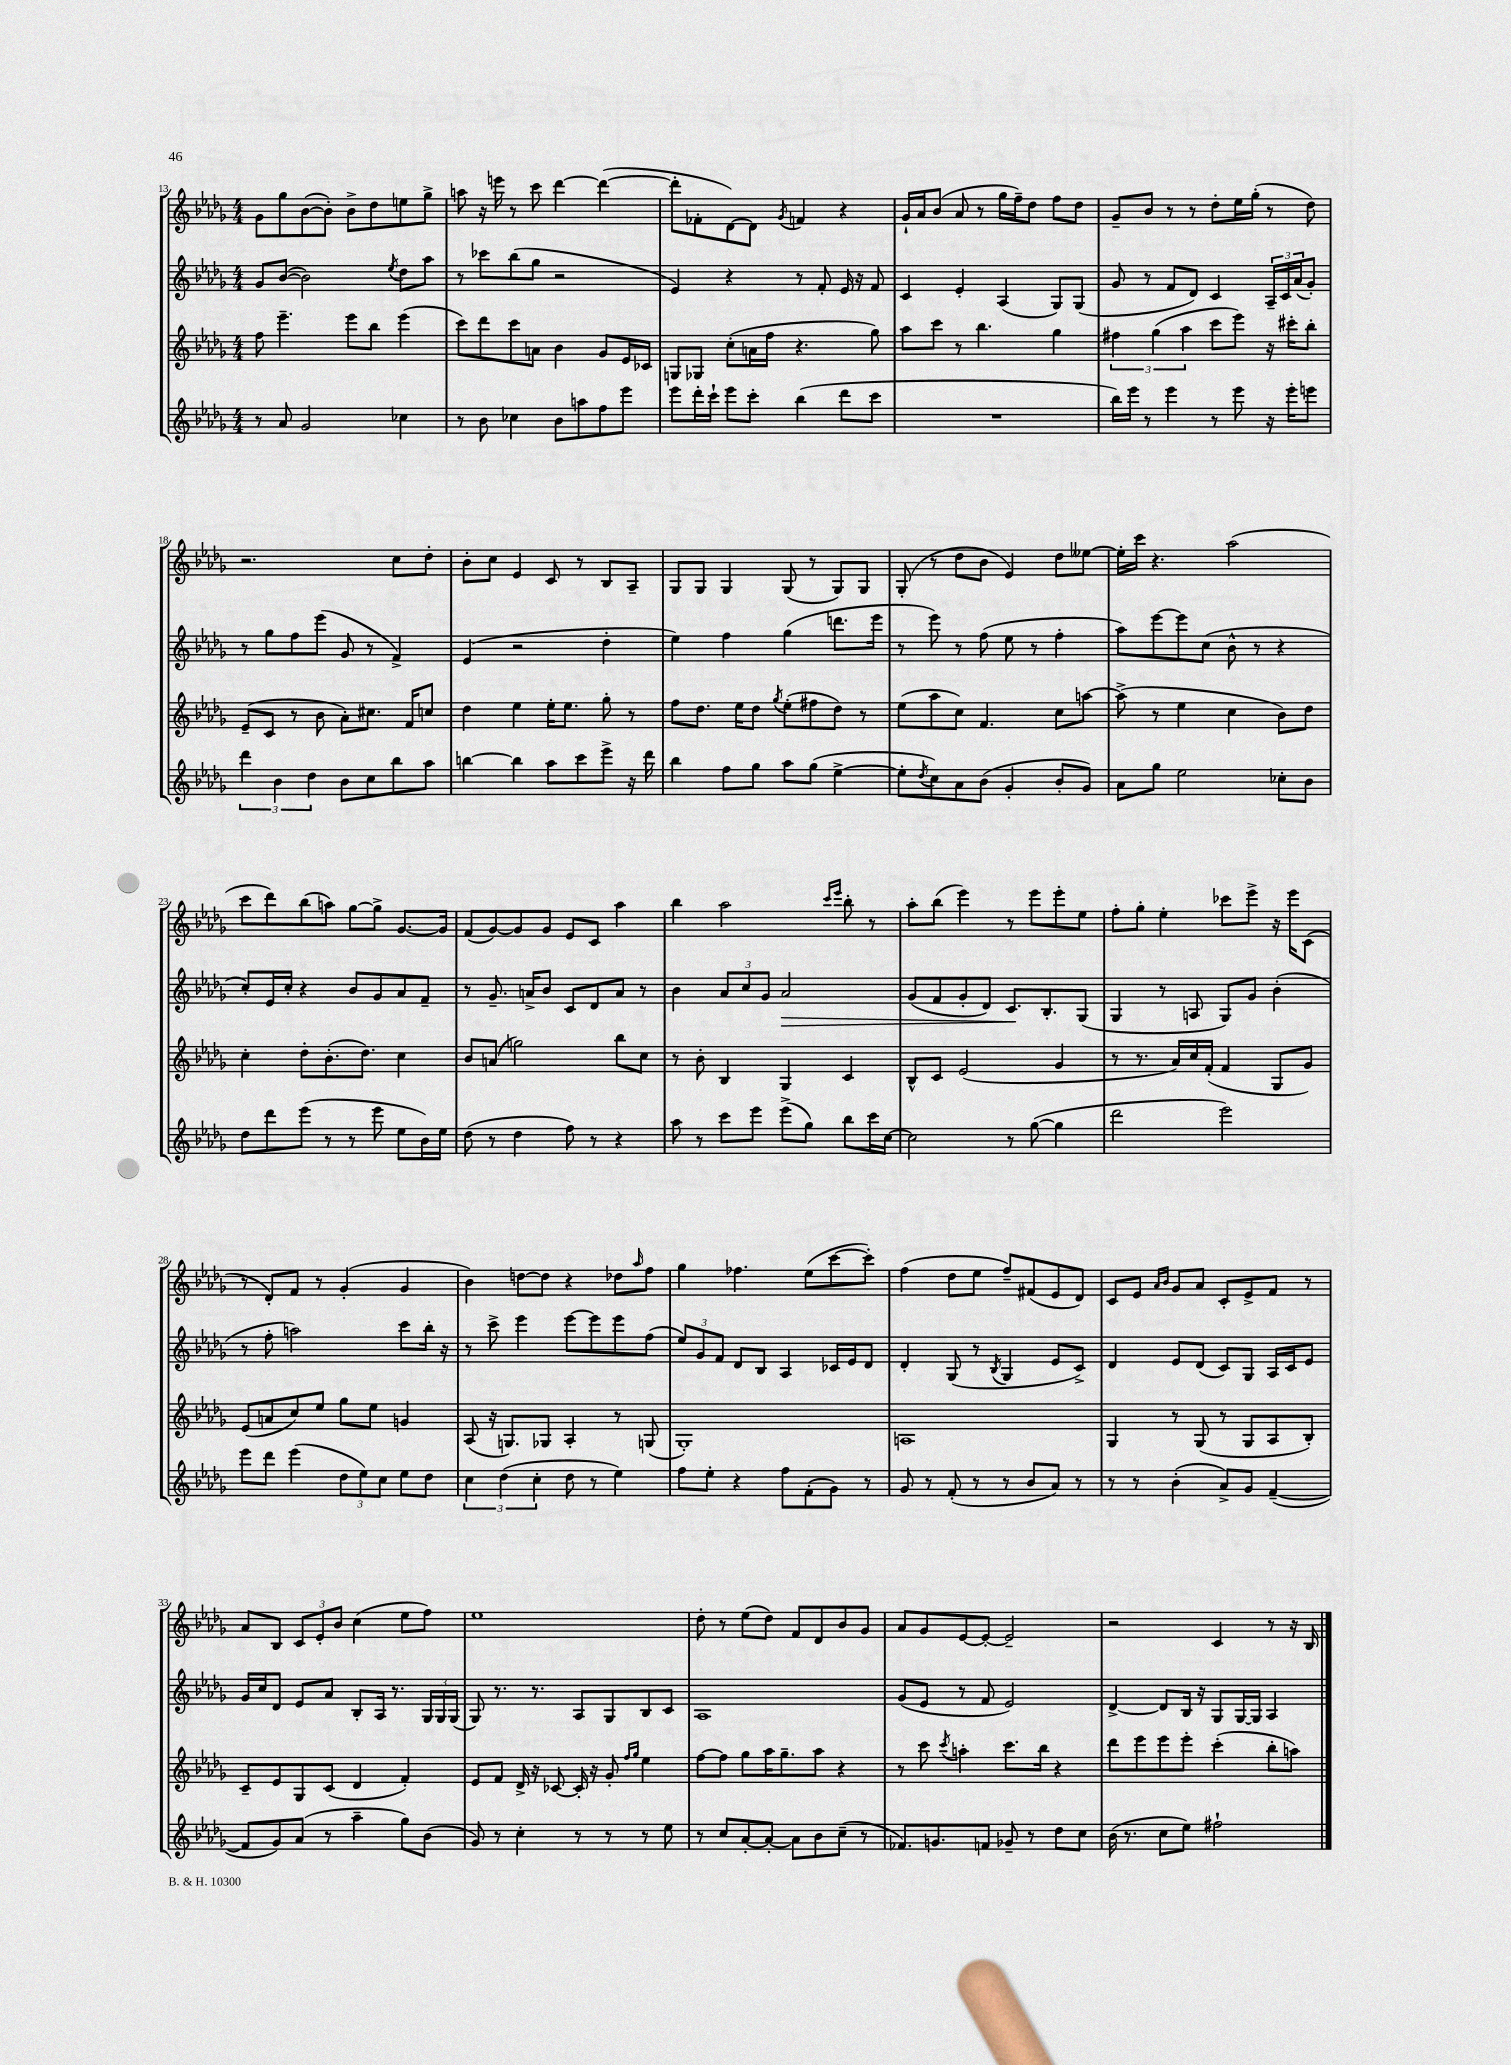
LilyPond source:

<<
\new StaffGroup <<
\new Staff = "s0" {
    \clef treble \key des \major \numericTimeSignature \time 4/4
    ges'8 ges''8 bes'8~( bes'8-.) bes'8-> des''8 e''8 ges''8-> |
    a''8 r16 e'''16 r8 c'''8 des'''4~ des'''4~( |
    des'''8-. fes'8-. des'8~) des'8 \acciaccatura { ges'8 } f'4 r4 |
    ges'16-! aes'16 bes'8( aes'8 r8 ges''16 f''16--) des''8 f''8 des''8 |
    ges'8-- bes'8 r8 r8 des''8-. ees''16 ges''16-.( r8 des''8) |
    r2. c''8 des''8-. |
    bes'8-. c''8 ees'4 c'8 r8 bes8 aes8-- |
    ges8 ges8 ges4 ges8( r8 ges8) ges8 |
    ges8-.( r8 des''8 bes'8 ees'4) des''8 eeses''8~ |
    eeses''16-. c'''16 r4. aes''2( |
    c'''8 des'''8) bes''8( a''8) ges''8~ ges''8-> ges'8.~ ges'16 |
    f'8( ges'8~) ges'8 ges'8 ees'8 c'8 aes''4 |
    bes''4 aes''2 \grace { c'''16 ees'''16 } bes''8-. r8 |
    aes''8-. bes''8( ees'''4) r8 ees'''8 ees'''8-. ees''8 |
    f''8-. ges''8-. ees''4-. ces'''8 ees'''8-> r16 ees'''16 c'8( |
    r8 des'8-.) f'8 r8 ges'4-.( ges'4 |
    bes'4) d''8~ d''8 r4 des''8 \grace { aes''16 } f''8 |
    ges''4 fes''4. ees''8( c'''8~ c'''8-.) |
    f''4( des''8 ees''8 f''8--) fis'8( ees'8 des'8) |
    c'8 ees'8 \grace { aes'16 bes'16 } ges'8 aes'8 c'8-. ees'8-> f'8 r8 |
    aes'8 bes8 \tuplet 3/2 { c'8 ees'8-. bes'8 } c''4( ees''8 f''8) |
    ees''1 |
    des''8-. r8 ees''8( des''8) f'8 des'8 bes'8 ges'8 |
    aes'8 ges'8 ees'8~ ees'8~-. ees'2-- |
    r2 c'4 r8 r16 bes16 \bar "|." |
}
\new Staff = "s1" {
    \clef treble \key des \major \numericTimeSignature \time 4/4
    ges'8 bes'8~( bes'2) \acciaccatura { ees''8 } des''8 aes''8 |
    r8 ces'''8 bes''8( ges''8 r2 |
    ees'4) r4 r8 f'8-. ees'16 r16 f'8 |
    c'4 ees'4-. aes4( ges8) ges8( |
    ges'8 r8 f'8 des'8) c'4 \tuplet 3/2 { aes16-- c'16 aes'16( } ges'8-.) |
    r8 ges''8 f''8 ees'''8( ges'8 r8 f'4->) |
    ees'4( r2 des''4-. |
    ees''4) f''4 ges''4( d'''8. ees'''16 |
    r8 ees'''8) r8 f''8( ees''8 r8 f''4-. |
    aes''8) ees'''8~ ees'''8 c''8( bes'8-^ r8 r4 |
    c''8-.) ees'16 c''16-. r4 bes'8 ges'8 aes'8 f'8-- |
    r8 ges'8.-- a'16-> bes'8 c'8 des'8 a'8 r8 |
    bes'4 \tuplet 3/2 { aes'8 c''8 ges'8 } aes'2\> |
    ges'8( f'8 ges'8-. des'8) c'8.\! bes8.-. ges8( |
    ges4 r8 a8 ges8) ges'8 bes'4-.( |
    r8 f''8-. a''2) c'''8 bes''16-. r16 |
    r8 c'''8-> ees'''4 ees'''8~ ees'''8 ees'''8 f''8( |
    \tuplet 3/2 { ees''8) ges'8 f'8 } des'8 bes8 aes4 ces'16 ees'16 des'8 |
    des'4-. ges8( r8 \acciaccatura { bes8 } ges4 ees'8 c'8->) |
    des'4 ees'8 des'8( c'8) ges8 aes16 c'16 ees'8 |
    ges'16 c''16 des'8 ees'8 aes'8 bes8-. aes16 r8. \tuplet 3/2 { ges16 ges16 ges16( } |
    ges8) r8. r8. aes8 ges8 bes8 c'8 |
    aes1 |
    ges'8( ees'8 r8 f'8 ees'2) |
    des'4~-> des'8 bes16 r16 ges8 ges16~ ges16 aes4 \bar "|." |
}
\new Staff = "s2" {
    \clef treble \key des \major \numericTimeSignature \time 4/4
    f''8 ees'''4.-- ees'''8 bes''8 ees'''4( |
    c'''8) des'''8 c'''8 a'8 bes'4 ges'8 ees'16 ces'16 |
    g8 ges8 c''8-.( a'16 f''16 r4. ges''8) |
    aes''8 c'''8 r8 bes''4. ges''4 |
    \tuplet 3/2 { fis''4 ges''4( aes''4 } c'''8 ees'''8) r16 cis'''16-. bes''8-. |
    ees'8--( c'8 r8 bes'8 aes'8-.) cis''8. f'16 c''8 |
    des''4 ees''4 ees''16-. ees''8. ges''8-. r8 |
    f''8 des''8. ees''16 des''8 \acciaccatura { ges''8 } ees''8-.( fis''8 des''8) r8 |
    ees''8( aes''8 c''8) f'4. c''8 a''8~ |
    a''8->( r8 ees''4 c''4 bes'8) des''8 |
    c''4-. des''8-. bes'8.-.( des''8.) c''4 |
    bes'8 a'8( g''2) bes''8 c''8 |
    r8 bes'8-. bes4 ges4 c'4 |
    bes8-^ c'8 ees'2( ges'4 |
    r8 r8. aes'16) c''16 f'16-.( f'4 ges8 ges'8) |
    ees'8( a'8 c''8) ees''8 ges''8 ees''8 g'4 |
    aes8( r16 g8.) ges8 aes4-. r8 g8( |
    ges1-.) |
    a1 |
    ges4 r8 ges8( r8 ges8 aes8 bes8-.) |
    c'8-- ees'8 ges8 c'8( des'4 f'4-.) |
    ees'8 f'8 des'16-> r16 ces'8~ ces'16-. r16 ges'8-. \grace { f''16 ges''16 } ees''4 |
    f''8~ f''8 ges''8 aes''16 ges''8.-- aes''8 r4 |
    r8 c'''8 \acciaccatura { c'''8 } a''4-. c'''8. bes''16 r4 |
    des'''8 ees'''8 ees'''8 ees'''8-. c'''4-.( bes''8-. a''8) \bar "|." |
}
\new Staff = "s3" {
    \clef treble \key des \major \numericTimeSignature \time 4/4
    r8 aes'8 ges'2 ces''4 |
    r8 bes'8 ces''4 bes'8 a''8 f''8 ees'''8 |
    ees'''8 des'''16-. c'''16-! ees'''8 c'''8-. bes''4( des'''8 c'''8 |
    R1 |
    bes''16) ees'''16 r8 ees'''4 r8 ees'''8 r16 ees'''16-. e'''8 |
    \tuplet 3/2 { des'''4 bes'4 des''4 } bes'8 c''8 bes''8 aes''8 |
    b''4~ b''4 aes''8 c'''8 ees'''8-> r16 des'''16 |
    bes''4 f''8 ges''8 aes''8 ges''8( ees''4~-> |
    ees''8-. \acciaccatura { des''8 } c''8) aes'8 bes'8( ges'4-. bes'8-. ges'8) |
    aes'8 ges''8 ees''2 ces''8-. bes'8 |
    des''8 des'''8 ees'''8( r8 r8 ees'''8 ees''8 bes'16) ees''16 |
    des''8( r8 des''4 f''8) r8 r4 |
    aes''8 r8 c'''8 ees'''8 ees'''8->( ges''8) bes''8 c'''16 c''16~ |
    c''2 r8 ges''8~( ges''4 |
    des'''2 ees'''2) |
    ees'''8 des'''8 ees'''4( \tuplet 3/2 { des''8 ees''8) c''8 } ees''8 des''8 |
    \tuplet 3/2 { c''4 des''4( c''4-. } des''8 r8 ees''4) |
    f''8 ees''8-. r4 f''8 f'8-.( ges'8) r8 |
    ges'8 r8 f'8-.( r8 r8 bes'8 aes'8) r8 |
    r8 r8 bes'4-.( aes'8->) ges'8 f'4~--( |
    f'8 ges'8) aes'8( r8 aes''4-- ges''8) bes'8( |
    ges'8) r8 c''4-. r8 r8 r8 ees''8 |
    r8 c''8 aes'8~-. aes'8~-. aes'8 bes'8 c''8--( r8 |
    fes'8.) g'8. f'8 ges'8-- r8 des''8 c''8 |
    bes'16( r8. c''8 ees''8) fis''2-! \bar "|." |
}
>>
>>
\layout { \context { \Score currentBarNumber = #13 } }
